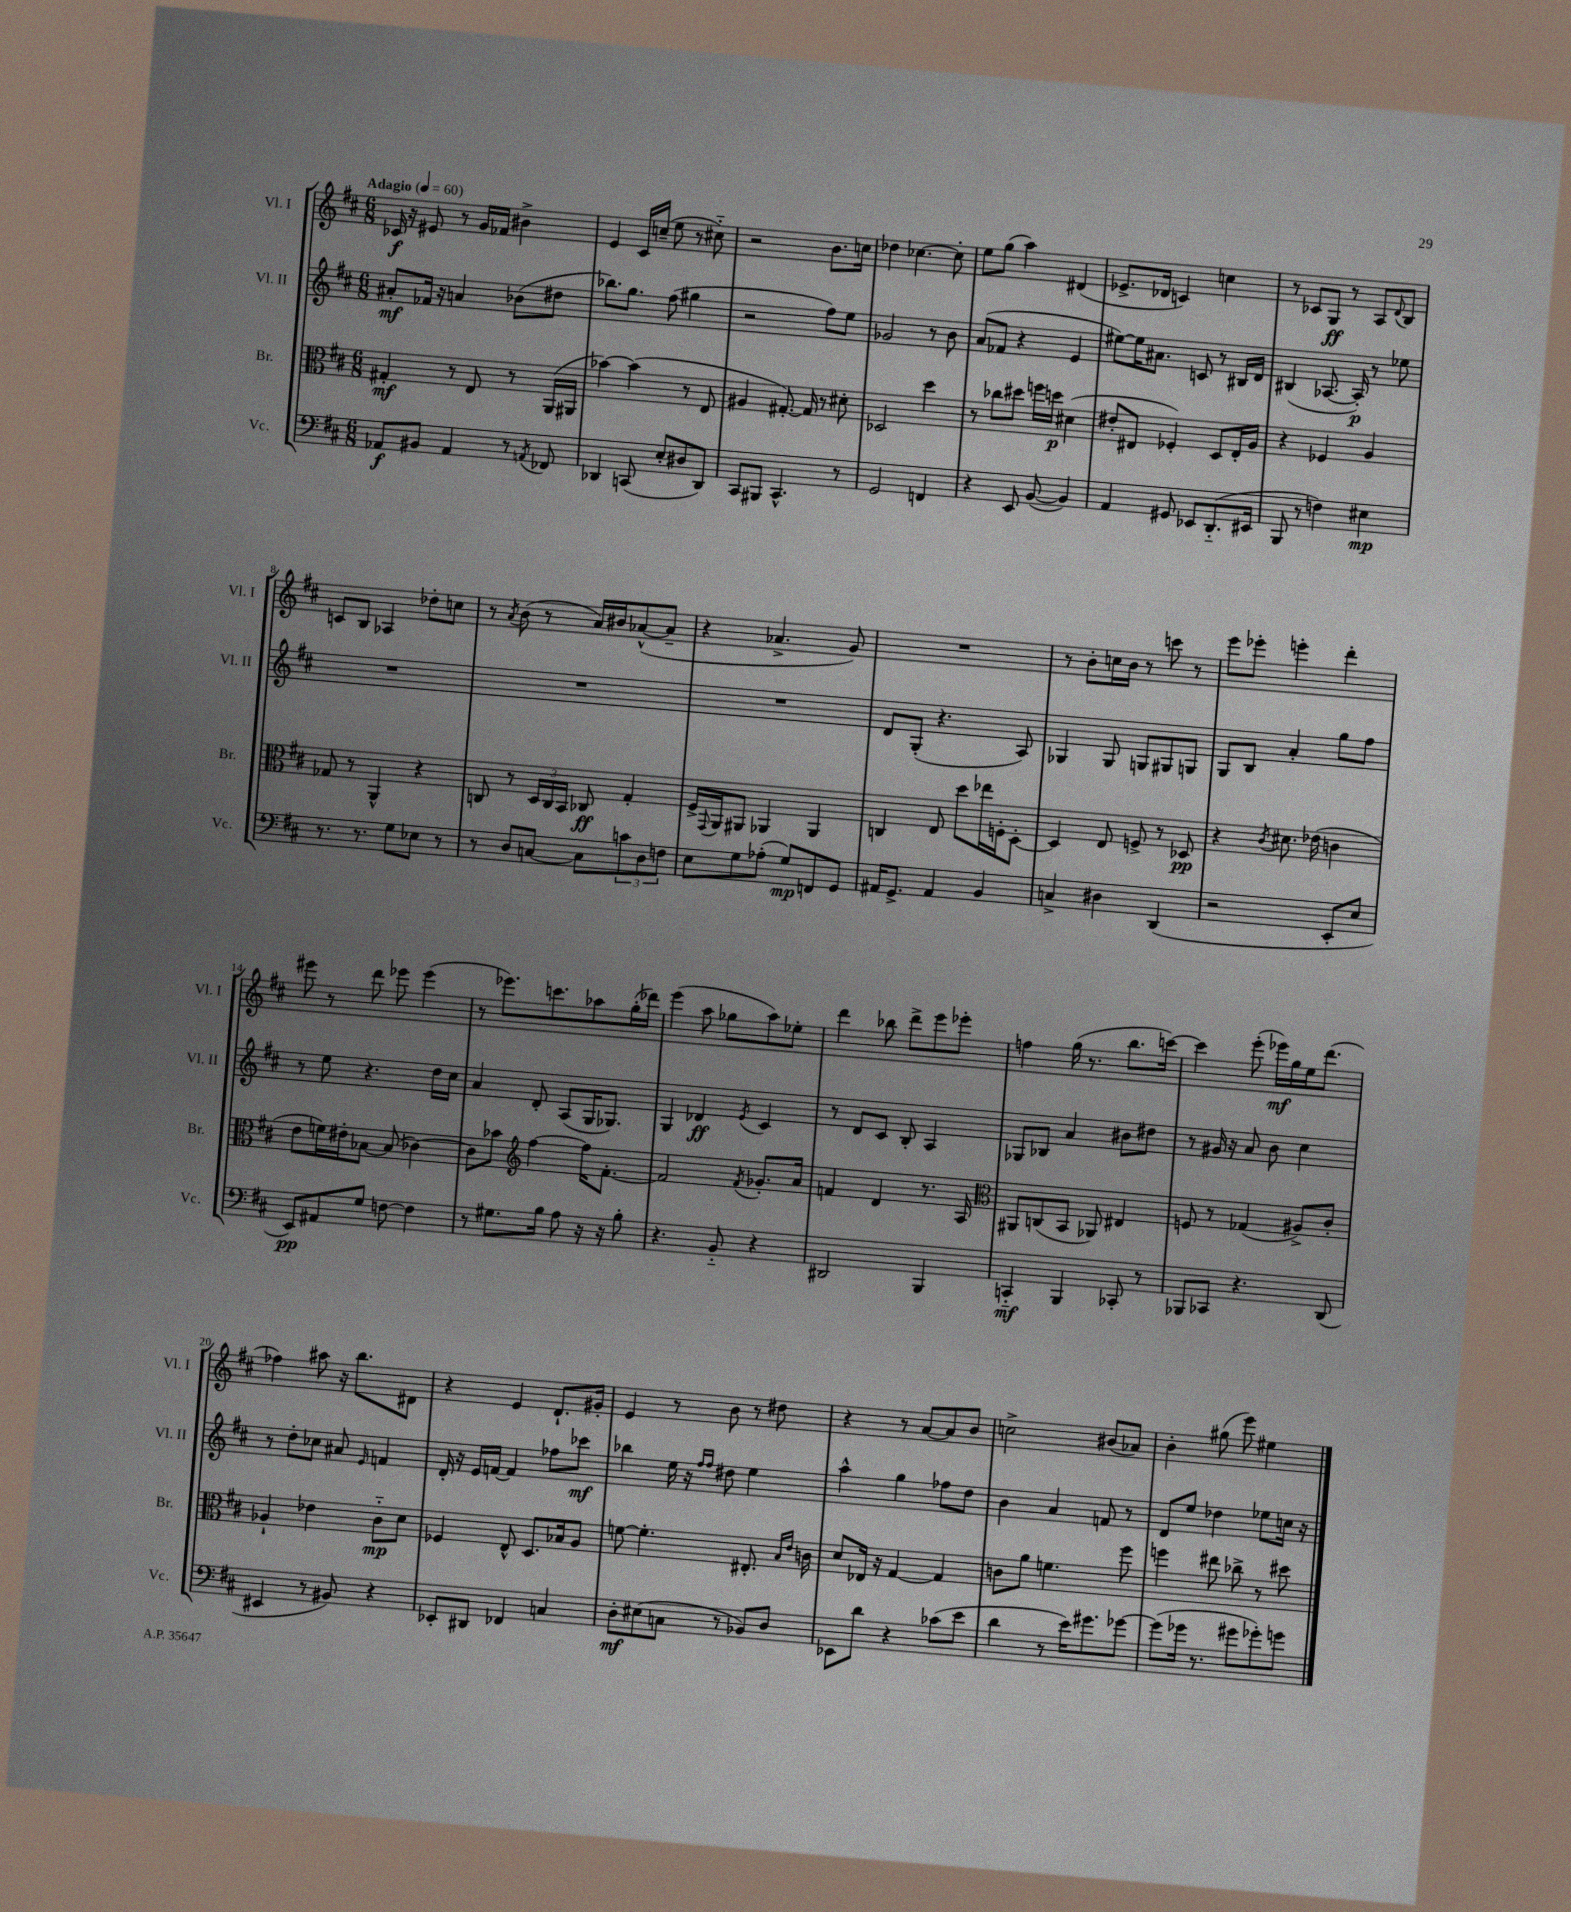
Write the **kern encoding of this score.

**kern	**kern	**kern	**kern
*staff4	*staff3	*staff2	*staff1
*clefF4	*clefC3	*clefG2	*clefG2
*k[f#c#]	*k[f#c#]	*k[f#c#]	*k[f#c#]
*M6/8	*M6/8	*M6/8	*M6/8
*MM60	*MM60	*MM60	*MM60
8AA-	4G#'	8a#'	16c-
.	.	.	16r
8BB#	.	16f-	8e#
.	.	16r	.
4AA-	8r	4a	8r
.	8E	.	16g
.	.	.	16f-
8r	8r	(8b-	4b#^
8qAA	.	.	.
8FF-	(16AA	8dd#	.
.	16AA#	.	.
=	=	=	=
4DD-	[4b-)	8.bb-)	4e
.	.	8.gg	.
(8CC	(4b-]	.	16c#
.	.	.	(16cc~
8E'	.	(8ff#	8ee
8D#	8r	4gg#	8r
8DD-)	8E	.	8cc#'~)
=	=	=	=
8CC#	4A#	2r	2r
8BBB#	.	.	.
4.CC#^^	[8.G#')	.	.
.	16G#]	.	.
.	8r	8ff#)	8.b
8r	8d#'	8ee	.
.	.	.	16cc
=	=	=	=
2GG	2D-	2g-	4dd-
.	.	.	[4.cc-
4FF	4dd	8r	.
.	.	8b	8cc-']
=	=	=	=
4r	8r	(8a	8ee
.	8cc-	8f-	(8gg
8EE	8dd#	4r	4aa)
([8BB	16ff	.	.
.	16dd	.	.
4BB])	(4d#	4e	(4d#
=	=	=	=
4AA	8e#'	[8ee#)	8.e-^
.	8E#	16ee#]	.
.	.	8.a#	16d-
8GG#	4F-')	.	4c)
8EE-	.	8c	.
(8.DD'~	8D	8r	4cc
.	16E#'	16B#	.
16EE#	16A	16d	.
=	=	=	=
8BBB	4r	(4B#	8r
8r	.	.	8c-
4F)	4F-	[8.A-	8G
.	.	.	8r
.	.	16A-'])	.
4E#	4A	8r	8A
.	.	.	8qqd
.	.	8ee-	8B
=	=	=	=
8.r	8G-	2.r	8c
.	8r	.	8B
8.r	.	.	.
.	4AA^^	.	4A-
8G	.	.	.
8E-	4r	.	8dd-'
8r	.	.	8cc
=	=	=	=
8r	8C	2.r	8r
.	.	.	8qa
8D	8r	.	(8b
[8C	24D	.	8r
.	24C	.	.
.	24BB	.	.
8C]	8C-	.	16a)
.	.	.	16b#
12c	4G'	.	([8a-^^
12D	.	.	.
.	.	.	8a-~]
12F	.	.	.
=	=	=	=
8E	16F#^	2.r	4r
.	8qqGG	.	.
.	16AA	.	.
8G	8AA#	.	.
(8A-'	4AA-	.	4.a-^
8G)	.	.	.
8FF	4AA-	.	.
8GG	.	.	8g)
=	=	=	=
16AA#	4C	8d	2.r
8.GG^	.	.	.
.	.	(8G'	.
4AA#	8E	4.r	.
.	8dd	.	.
4BB	16ee-	.	.
.	16F'	.	.
.	[8D'	8A)	.
=	=	=	=
4C^	4D]	4G-	8r
.	.	.	8b'
4D#	8E	8G-	16cc
.	.	.	16b
.	8F^	8G	8r
(4DD	8r	8G#	8ccc
.	8D-	8G	8r
=	=	=	=
2r	4r	8G	8eee
.	.	8B	8eee-'
.	8qc#	.	.
.	8.d#	4a'	4eee'
.	(16e-	.	.
8EE'	4c	8gg	4ddd'
8E	.	8ff#	.
=	=	=	=
8EE)	8e	8r	8eee#
8AA#	16f)	8ee	8r
.	16e#'	.	.
8G	[8B-	4.r	8ddd
[8F	(8B-]	.	8eee-
4F]	[4c-)	.	(4eee-
.	.	16dd	.
.	.	16cc#	.
=	=	=	=
8r	8c-]	4a	8r
8.G#	8b-	.	8.eee-)
*	*clefG2	*	*
.	[4ff#	8d'	.
16B	.	.	8.ccc
8A	.	(8A	.
16r	16ff#]	16G	8aa-
16r	[8.f#'	8.G-)	.
8B'	.	.	(16gg'
.	.	.	16ddd-)
=	=	=	=
4.r	2f#]	4G	(4eee
.	.	4d-	8aa
8BB'~	.	.	8gg-
.	8qf#	8qe	.
4r	8.g-'	4c#	8aa)
.	.	.	8ee-'
.	16a	.	.
=	=	=	=
2DD#	4f	8r	4ddd
.	.	8d	.
.	4d	8c#	8bb-
.	.	8B'	8ddd^
4BBB	8.r	4A	8eee
.	.	.	8eee-'
.	16A	.	.
=	=	=	=
*	*clefC3	*	*
4CC'~	8AA#	8G-	4ff
.	(8C	8B-	.
4BBB	8BB	4a	(16gg
.	.	.	8.r
.	8AA-)	.	.
8CC-'	4E#	8b#	8.bb
8r	.	8dd#	.
.	.	.	[16ccc)
=	=	=	=
8BBB-	8F	8r	4ccc]
8CC-	8r	16g#	.
.	.	16r	.
4.r	(4G-	8a	(8eee'
.	.	8b	16eee-)
.	.	.	16gg
.	8A#^)	4cc#	16ee
.	.	.	(8.ddd
(8DD	8c#'	.	.
=	=	=	=
4EE#	4A-`	8r	4ff-)
.	.	8dd'	.
8r	4e-	8cc-	8aa#
8BB#)	.	8a#	16r
.	.	.	8.bb
.	.	16qqe	.
4r	8c#'~	4f	.
.	8d	.	8d#
=	=	=	=
8EE-'	4F-	16d'	4r
.	.	16r	.
8DD#	.	16e	.
.	.	[16f	.
4FF-	8E^^	4f]	4e
.	8.D	.	.
4C	.	8ff-	8.d`
.	16B-	.	.
.	8A	8ccc-	.
.	.	.	16g#'
=	=	=	=
8D'	[8f	4bb-	4e
(8E#	4.f']	.	.
8C	.	16ee	8r
.	.	16r	.
.	.	16qqff#	.
.	.	16qqff#	.
8r	.	8dd#	8b
8BB-)	8.E#'	4ee	8r
8D	.	.	8dd#
.	16qqB	.	.
.	16qqe	.	.
.	16c	.	.
=	=	=	=
8EE-	8d	4aa^^	4r
8d	16E-	.	.
.	16r	.	.
4r	[4G	4gg	8r
.	.	.	[8a
(8c-	4G]	8ff-	8a]
8e	.	8dd	8b
=	=	=	=
4d	8c	4b	2cc^
.	8a	.	.
8r	4.f	4a	.
16e)	.	.	.
8.g#	.	.	.
.	.	8f	(8b#
[8g-	8ff#	8r	8a-)
=	=	=	=
(8g-]	4ff	8d	4b'
16g-	.	8ee	.
8.r	.	.	.
.	8ee#	4dd-	(8gg#
8g#	8cc-^	.	8eee)
8g-')	8r	8ee-	4ee#
8g	8dd#	16cc	.
.	.	16r	.
==	==	==	==
*-	*-	*-	*-
